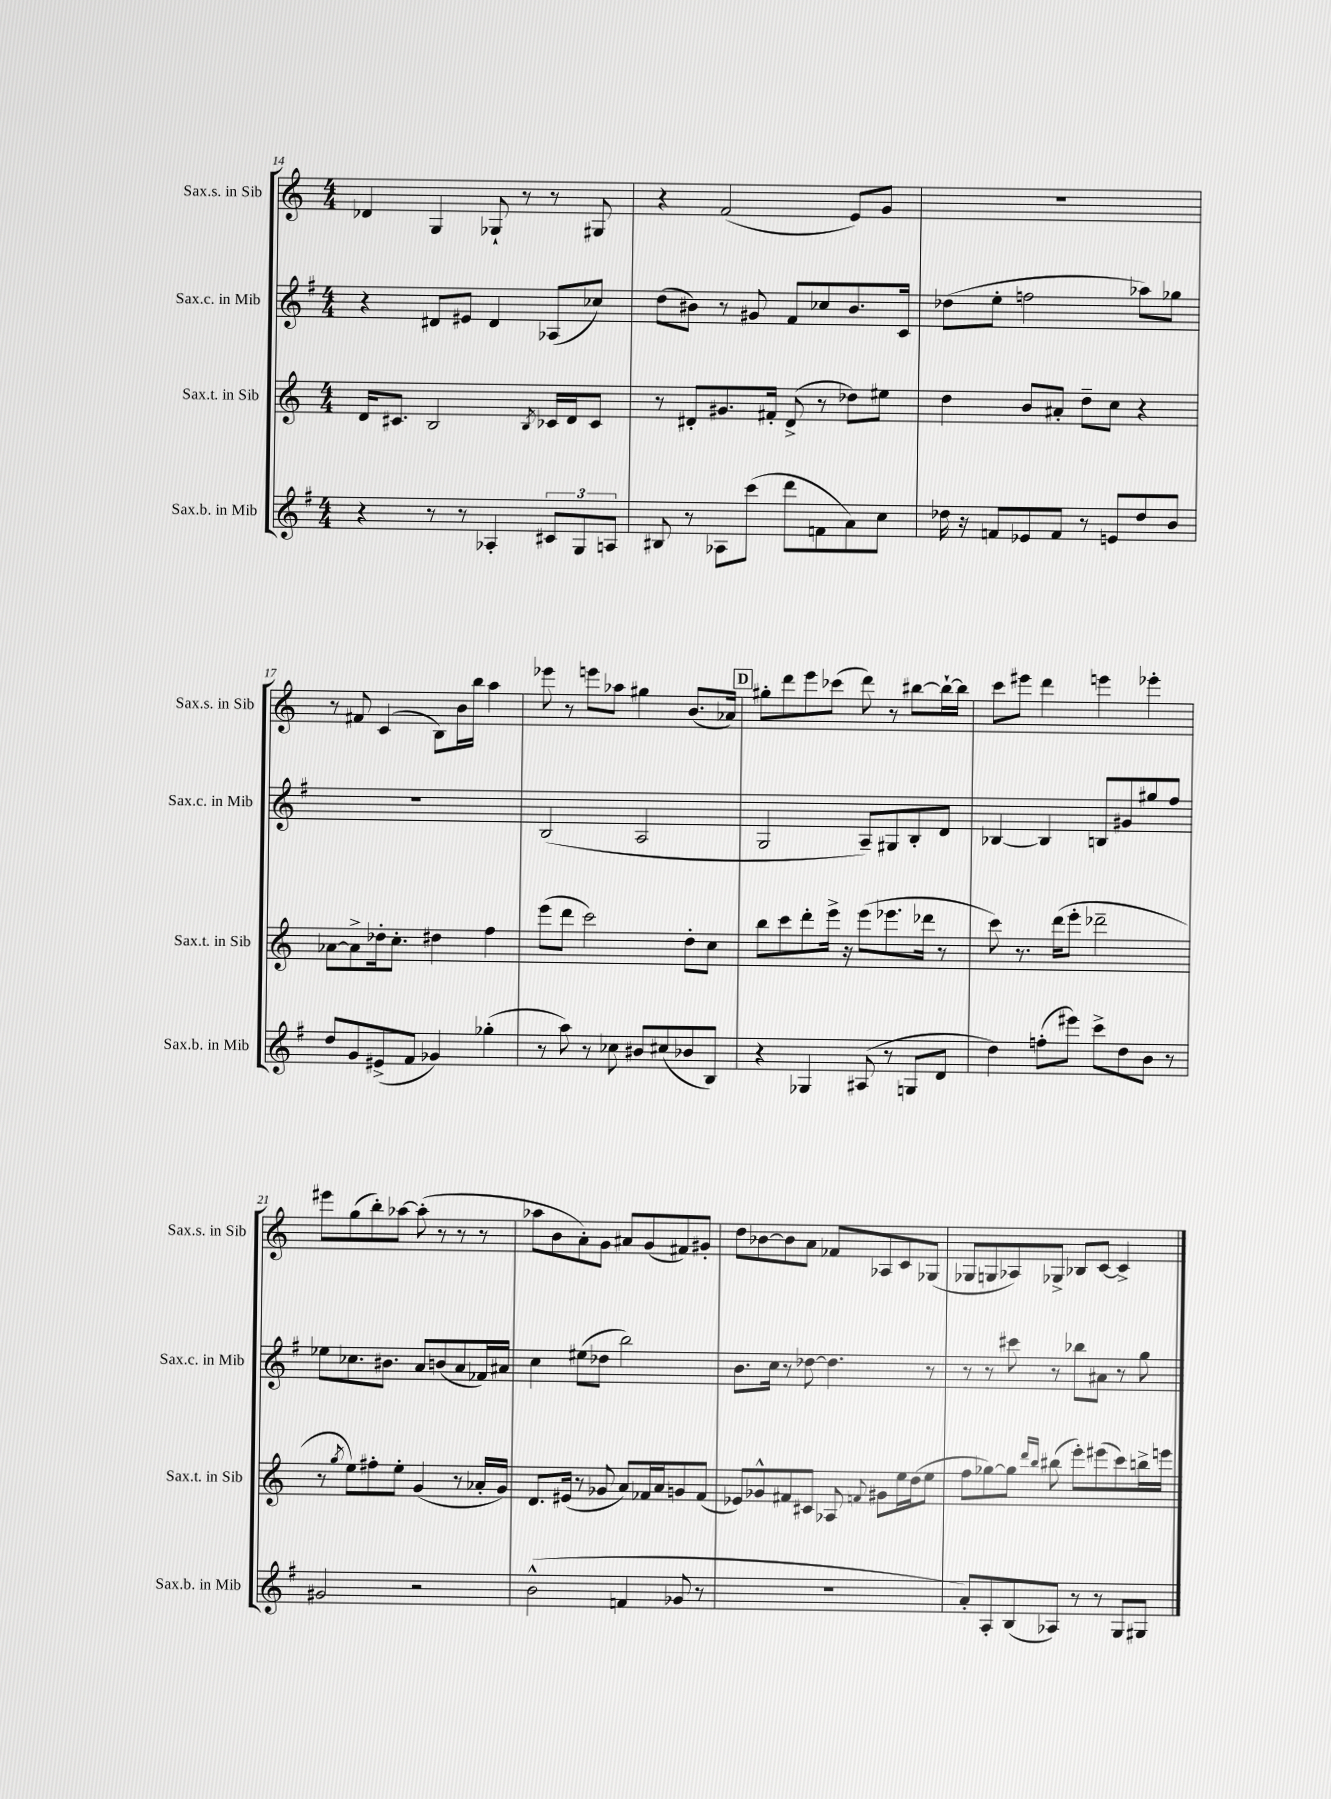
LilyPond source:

<<
\new StaffGroup <<
\new Staff = "s0" \with { instrumentName = "Sax.s. in Sib" shortInstrumentName = "Sax.s. in Sib" } {
    \clef treble \key c \major \numericTimeSignature \time 4/4
    \autoBeamOff des'4 g4 ges8-! r8 r8 gis8 |
    r4 f'2( e'8[) g'8] |
    r1 |
    r8 fis'8 c'4( b8[) b'16 b''16] a''4 |
    ees'''8 r8 e'''8[ aes''8] gis''4 b'8.[( aes'16]) |
    \mark \markup { \box "D" } gis''8[-. d'''8 e'''8 ces'''8]( d'''8) r8 bis''8[~ bis''16~-! bis''16] |
    c'''8[ eis'''8] d'''4 e'''4 ees'''4-. |
    eis'''8[ g''8( b''8-.) aes''8]~ aes''8-.( r8 r8 r8 |
    aes''8[ b'8 a'8-.) g'8] ais'8[ g'8( fis'8) gis'8]-. |
    d''8[ bes'8~ bes'8 a'8] fes'8[ aes8 c'8 ges8]( |
    ges8[ g8 aes8) ges8]-> bes8[ c'8]~ c'4-> \bar "|." |
}
\new Staff = "s1" \with { instrumentName = "Sax.c. in Mib" shortInstrumentName = "Sax.c. in Mib" } {
    \clef treble \key g \major \numericTimeSignature \time 4/4
    \autoBeamOff r4 dis'8[ eis'8] dis'4 aes8[( ces''8]) |
    d''8[( bis'8]) r8 gis'8 fis'8[ ces''8 bis'8. c'16] |
    des''8[( e''8]-. f''2 aes''8[) ges''8] |
    R1 |
    b2( a2 |
    \mark \markup { \box "D" } g2 a8[--) gis8 b8-. d'8] |
    bes4~ bes4 b8[ gis'8 gis''8 fis''8] |
    ees''8[ ces''8. bis'8.] a'8[ b'8( a'8 fes'16) ais'16] |
    c''4 eis''8[( des''8] b''2) |
    b'8.[ c''16] r8 des''8~ des''4. r8 |
    r8 r8 cis'''8 r8 bes''8[ ais'8] r8 g''8 \bar "|." |
}
\new Staff = "s2" \with { instrumentName = "Sax.t. in Sib" shortInstrumentName = "Sax.t. in Sib" } {
    \clef treble \key c \major \numericTimeSignature \time 4/4
    \autoBeamOff d'16[ cis'8.] b2 \acciaccatura { b8 } ces'16[ d'16 ces'8] |
    r8 dis'8[-. gis'8. fis'16]-. dis'8->( r8 des''8[) eis''8] |
    d''4 b'8[ ais'8]-. d''8[-- c''8] r4 |
    aes'8[~ aes'8-> des''16-. c''8.]-. dis''4 f''4 |
    e'''8[( d'''8] c'''2) d''8[-. c''8] |
    \mark \markup { \box "D" } b''8[ c'''8 d'''8-. e'''16]-> r16 e'''8[( ees'''8. des'''16] r8 |
    c'''8) r8. d'''16[( e'''8]-. des'''2-- |
    r8 \acciaccatura { g''8 } e''8[) fis''8-. e''8]-. g'4( r8 aes'16[-. g'16]) |
    d'8.[ eis'16]( r8 ges'8 a'8[) fes'16 a'16 g'8 fes'8]( |
    ees'8[) ges'8-^ fis'8 cis'8] aes8 \appoggiatura { f'8 } gis'8[ e''16 d''16( e''8] |
    f''8[ ges''8~) ges''8] \grace { d'''16[ b''16] } bis''8( e'''8[-.) eis'''8( c'''8) b''16-> e'''16] \bar "|." |
}
\new Staff = "s3" \with { instrumentName = "Sax.b. in Mib" shortInstrumentName = "Sax.b. in Mib" } {
    \clef treble \key g \major \numericTimeSignature \time 4/4
    \autoBeamOff r4 r8 r8 aes4-. \tuplet 3/2 { cis'8[ g8 a8] } |
    bis8 r8 aes8[ c'''8]( d'''8[ f'8 a'8) c''8] |
    des''16 r16 f'8[ ees'8 f'8] r8 e'8[ des''8 b'8] |
    d''8[ g'8 eis'8->( fis'8] ges'4) ges''4-.( |
    r8 a''8) r8 ces''8 bis'8[ cis''8( bes'8 b8]) |
    \mark \markup { \box "D" } r4 ges4 ais8( r8 g8[ d'8] |
    d''4) f''8[-.( eis'''8]) c'''8[-> d''8 b'8] r8 |
    gis'2 r2 |
    b'2-^( f'4 ges'8 r8 |
    r1 |
    a'8[-.) a8-. b8( aes8]) r8 r8 g8[ gis8] \bar "|." |
}
>>
>>
\layout { \context { \Score currentBarNumber = #14 } }
